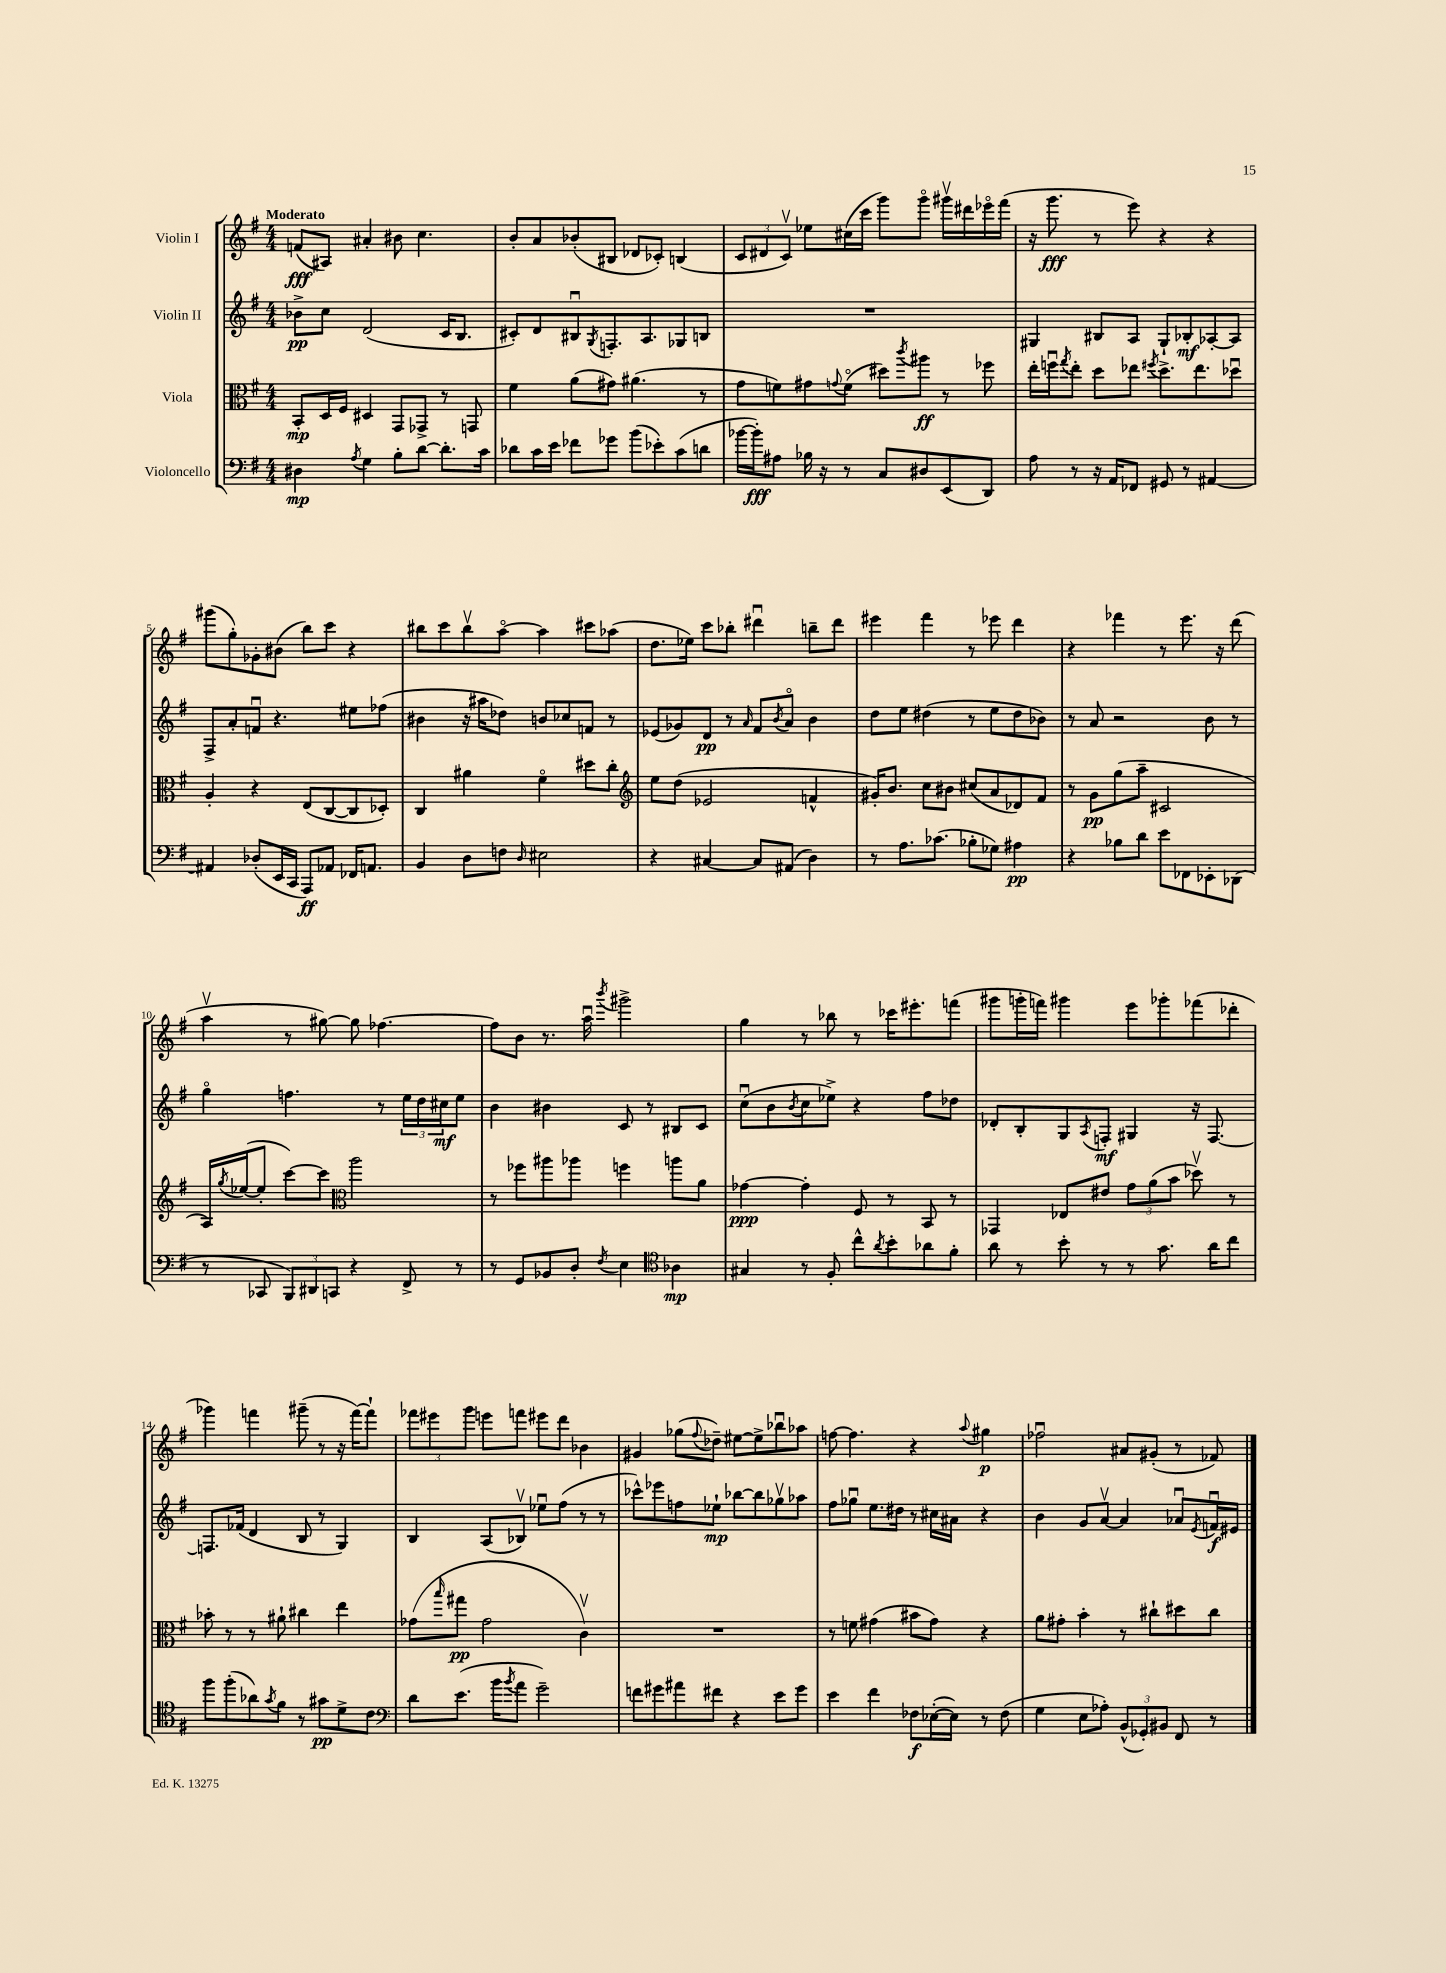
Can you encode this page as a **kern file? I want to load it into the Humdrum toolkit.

**kern	**kern	**kern	**kern
*staff4	*staff3	*staff2	*staff1
*clefF4	*clefC3	*clefG2	*clefG2
*k[f#]	*k[f#]	*k[f#]	*k[f#]
*M4/4	*M4/4	*M4/4	*M4/4
4D#	8BB'	8b-^	(8f
.	16D	8cc	8A#)
.	16F#	.	.
8qA	.	.	.
4G	4D#	(2d	4a#'
8B'	8GG	.	8b#
[8d	8GG-^	.	4.cc
8.d']	8r	16c	.
.	.	8.B	.
.	8GG	.	.
16c	.	.	.
=	=	=	=
8d-	4f#	8c#')	8b'
16c	.	8d	8a
16e	.	.	.
8f-	(8a	8B#u	(8b-'
.	.	8qG	.
8g-	8g#)	8.F'	8B#
(8b	(4.a#	.	8d-
.	.	8.A	.
8e-')	.	.	8c-')
(8c	.	8G-	(4B
8d	8r	8B	.
=	=	=	=
[16b-	8g	1r	12c
16b-'])	.	.	.
.	.	.	12d#
8A#	8f)	.	.
.	.	.	12cv)
16B-	8g#	.	8ee-
16r	.	.	.
.	8qqg	.	.
8r	(8fo	.	(16cc#
.	.	.	16ccc
8C	8dd#)	.	8ggg)
.	8qccc	.	.
8D#	8aa#	.	8gggo
(8EE	8r	.	16ggg#v
.	.	.	16ddd#
8DD)	8ff-	.	16eee-o
.	.	.	(16fff#
=	=	=	=
8A	16ee'	4G#	16r
.	16ffu	.	8.ggg
.	8qgg	.	.
8r	8ee'	.	.
16r	8dd	8B#	8r
16AA	.	.	.
8FF-	8ee-	8A	8eee)
.	8qff#	.	.
8GG#	8.dd^	8G#`	4r
8r	.	8B-'	.
.	8.ee-	.	.
[4AA#	.	[8A-'	4r
.	8dd-u	8A-]	.
=	=	=	=
4AA#]	4A'	8F#^	(8ggg#
.	.	8a'	8gg')
(8D-'	4r	8fu	8g-'
16EE	.	4.r	(8b#
16CC	.	.	.
8AAA)	(8E	.	8bb)
8AA-	[8C	.	8ccc
16FF-	8C]	8ee#	4r
8.AA	.	.	.
.	8D-')	(8ff-	.
=	=	=	=
4BB	4C	4b#	8bb#
.	.	.	8ccc
8D	4a#	16r	8bb#v
.	.	16aa#	.
8F	.	8dd-)	[8aao
16qqD	.	.	.
2E#	4f#o	8b	4aa]
.	.	8cc-	.
.	8dd#	8f	8ccc#
.	8cc'	8r	(8aa-
=	=	=	=
*	*clefG2	*	*
4r	8ee	(8e-	8.dd
.	(8dd	8g-)	.
.	.	.	16ee-)
[4C#	2e-	8d	8ccc
.	.	8r	8bb-'
.	.	16qqa	.
8C#]	.	8f#	4ddd#u
.	.	8qb	.
(8AA#	.	8ao	.
4D)	4f^^	4b	8bb~
.	.	.	8ddd#
=	=	=	=
8r	16g#')	8dd	4eee#
.	8.b	.	.
8.A	.	8ee	.
.	8cc	(4dd#	4fff#
(8.c-	.	.	.
.	8b#	.	.
8B-'	(8cc#	8r	8r
8G-)	8a	8ee	8eee-
4A#	8d-)	8dd#	4ddd
.	8f#	8b-)	.
=	=	=	=
4r	8r	8r	4r
.	8g	8a	.
8B-	(8gg	2r	4fff-
8d	8aa~	.	.
8e	2c#	.	8r
8FF-	.	.	8.eee
8EE-'	.	8b	.
.	.	.	16r
(8DD-	.	8r	(8ddd
=	=	=	=
8r	16A)	4ggo	4aav
.	8qgg	.	.
.	([16ee-	.	.
8CC-	8ee-']	.	.
12BBB)	[8ccc)	4.ff	8r
12DD#	.	.	.
.	8ccc]	.	[8gg#)
12CC	.	.	.
*	*clefC3	*	*
4r	2aa	.	8gg#]
.	.	8r	[4.ff-
8FF#^	.	24ee	.
.	.	24dd	.
.	.	24cc#	.
8r	.	8ee	.
=	=	=	=
8r	8r	4b	8ff-]
8GG	8ff-	.	8b
8BB-	8aa#	4b#	8.r
8D'	8aa-	.	.
.	.	.	16aau
8qF#	.	.	8qbbb
4E	4ff	8c	2ggg#^
.	.	8r	.
*clefC4	*	*	*
4A-	8aa	8B#	.
.	8a	8c	.
=	=	=	=
4G#	[4g-	(8ccu	4gg
.	.	8b	.
.	.	8qb	.
8r	4g-']	8cc	8r
8F#'	.	8ee-^)	8bb-
8cc^^	8F#	4r	8r
8qa	.	.	.
8b'	8r	.	16ccc-
.	.	.	8.eee#'
8a-	8BB	8ff#	.
8f#'	8r	8dd-	(8fff
=	=	=	=
8a	4GG-	8d-'	8ggg#
8r	.	8B'	16ggg'
.	.	.	16fff)
8b'	8E-	8G	4ggg#
.	.	8qA	.
8r	8e#	8F'	.
8r	12g	4G#	8eee
.	(12a	.	.
8.g	.	.	8ggg-'
.	12b	.	.
.	8dd-v)	16r	(8fff-
16a	.	[8.F	.
8cc	8r	.	8ddd-'
=	=	=	=
8ff#	8b-'	8.F]	4ggg-)
(8ff#'	8r	.	.
.	.	(16f-	.
8a-)	8r	4d	4fff
8qg	.	.	.
8f#	8a#`	.	.
8r	4cc#	8B	(8ggg#~
8g#	.	8r	8r
8d^	4ee	4G)	16r
.	.	.	[16fff)
8c	.	.	8fff`]
=	=	=	=
*clefF4	*	*	*
8d	(8g-	4B	12fff-
.	.	.	12eee#
.	16qqbb	.	.
(8.e	8gg#	.	.
.	.	.	12ggg
.	2g-	(8A	8eee
16b	.	.	.
8qb	.	.	.
8a	.	8B-v)	8fff
2g~)	.	8ee-u	8eee#
.	.	(8ff#	8ddd
.	4cv)	8r	4b-
.	.	8r	.
=	=	=	=
8f	1r	8ccc-^^)	4g#
8g#	.	8eee-	.
8a#	.	8ff	(8gg-
.	.	.	8qqff#
8f#	.	8ee-`	8dd-~)
4r	.	[8bb-	[8ee#
.	.	8bb-]	8ee#^]
8e	.	8gg-v	8bb-u
8g#	.	8aa-	8aa-
=	=	=	=
4e	8r	8ff#	[8ff
.	8f	8gg-u	4.ff]
4f#	(4g#	8.ee	.
.	.	16dd#	.
8F-	8b#	8r	4r
([16E-'	8g#)	16cc#	.
16E-])	.	16a#	.
.	.	.	8qqaa
8r	4r	4r	4gg#
(8F-	.	.	.
=	=	=	=
4G	8a	4b	2ff-u
.	8g#'	.	.
8E	4b'	8g	.
8A-')	.	[8av	.
(12BB^^	8r	4a]	8a#
12GG-')	.	.	.
.	8cc#`	.	(8g#'
12BB#	.	.	.
8FF#	8dd#	8a-u	8r
.	.	8qe	.
8r	8cc#	16fu	8f-)
.	.	16e#	.
==	==	==	==
*-	*-	*-	*-
